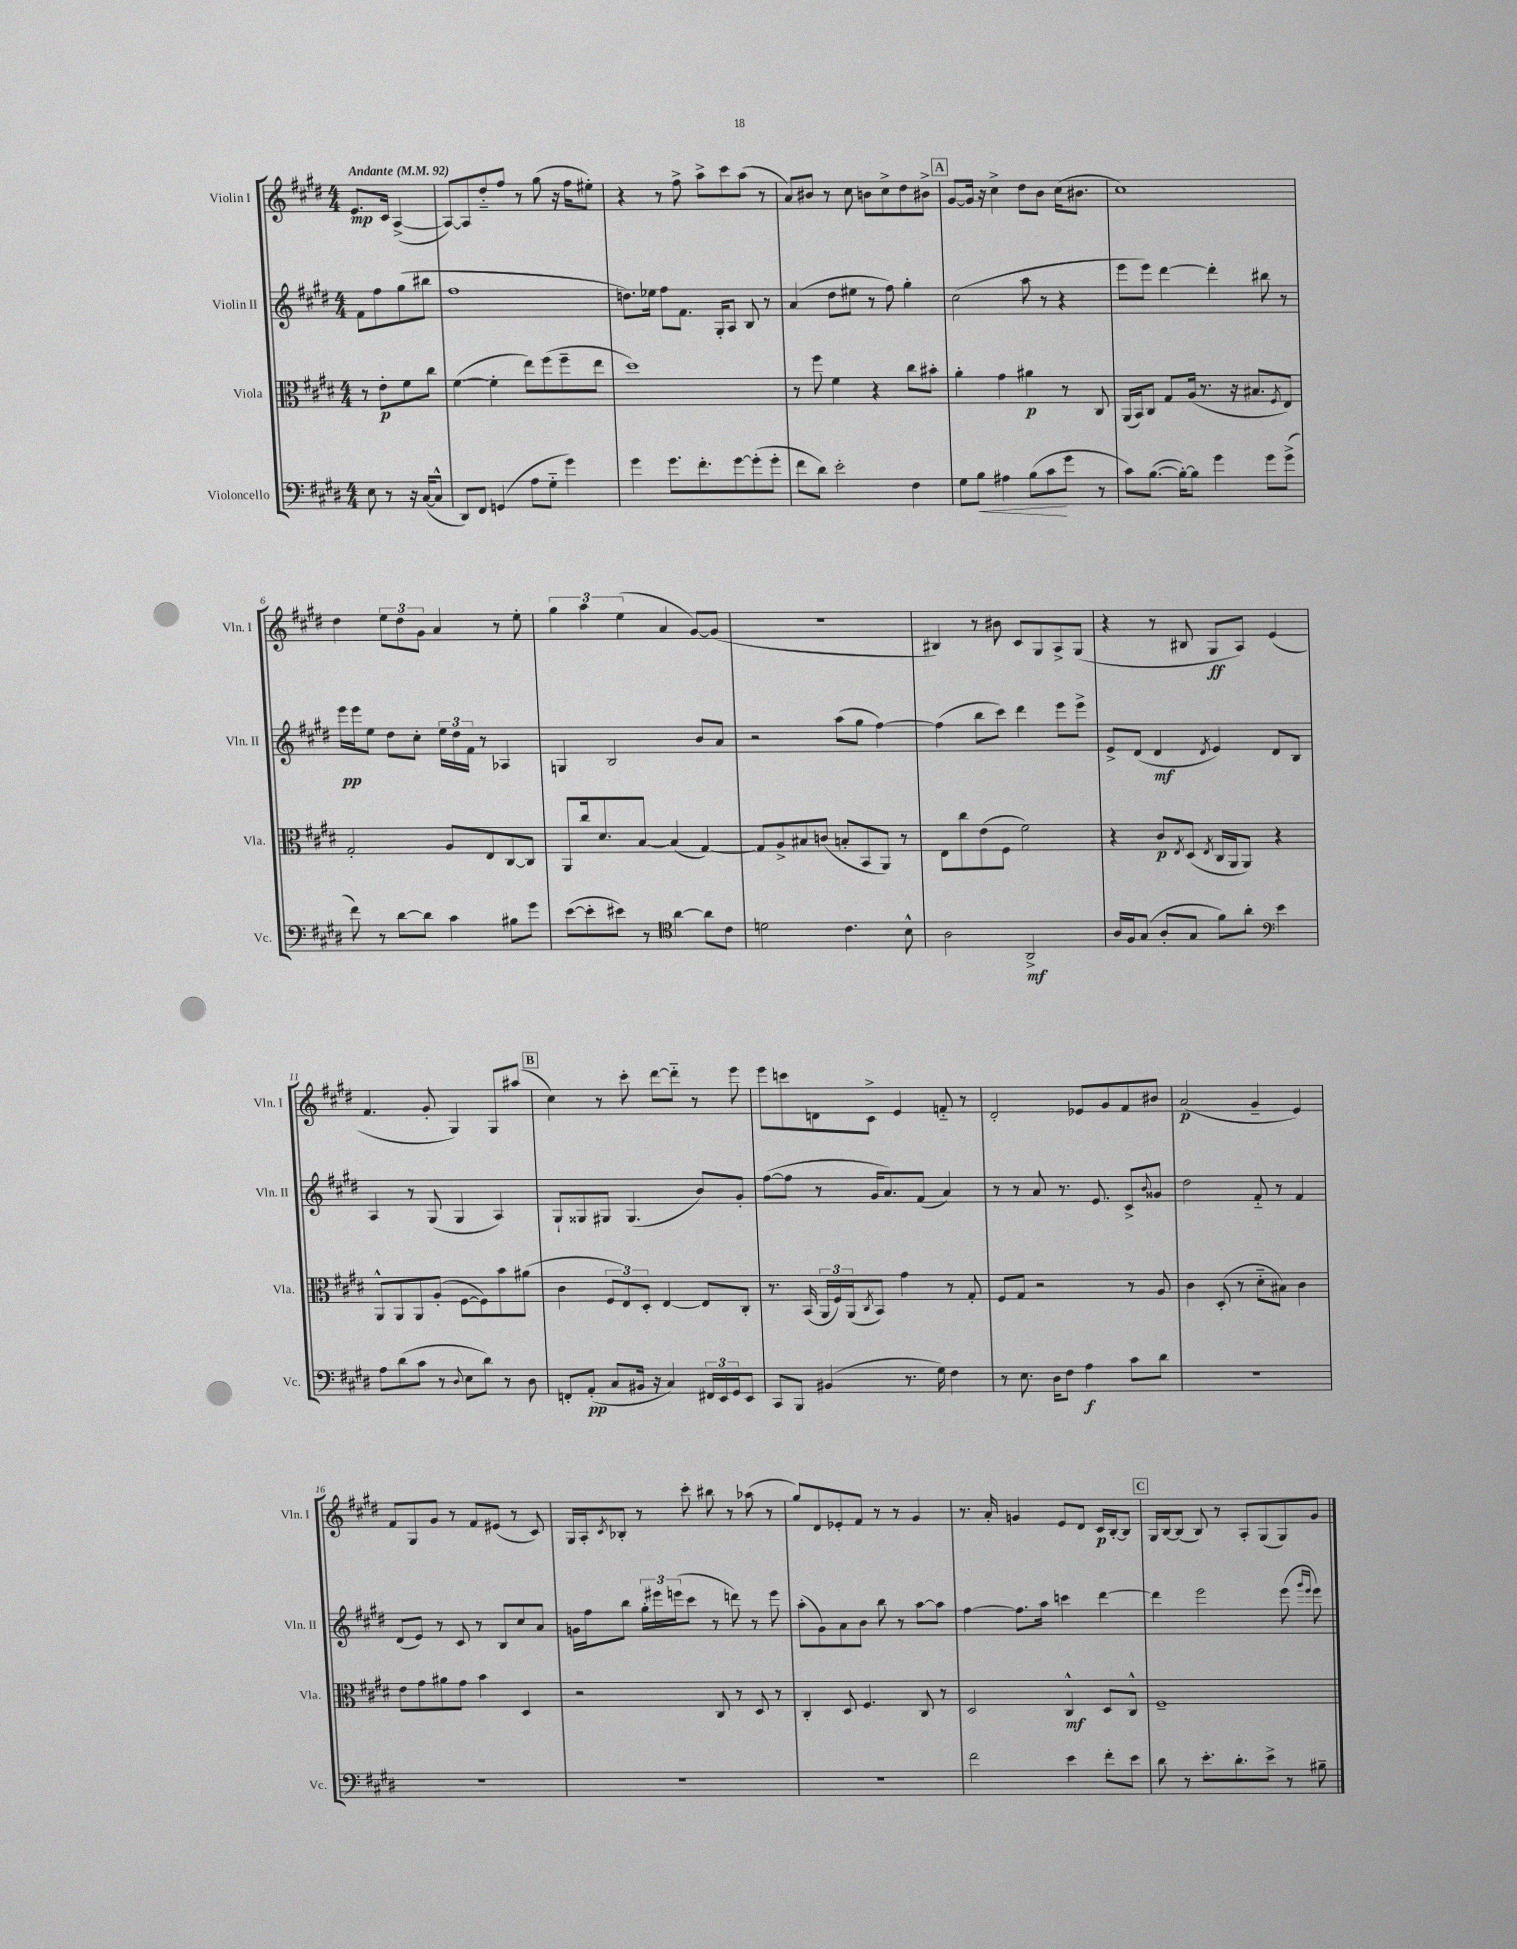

**kern	**kern	**kern	**kern
*staff4	*staff3	*staff2	*staff1
*clefF4	*clefC3	*clefG2	*clefG2
*k[f#c#g#d#]	*k[f#c#g#d#]	*k[f#c#g#d#]	*k[f#c#g#d#]
*M4/4	*M4/4	*M4/4	*M4/4
*MM92	*MM92	*MM92	*MM92
8E	8r	8f#	8.e
8r	8e'	8ff#	.
.	.	.	16c#
16r	8f#	(8gg#	([4A^
([16C#	.	.	.
8C#^^]	8cc#	8bb#	.
=	=	=	=
8DD#)	([4f#	1ff#	8A_)
8FF#	.	.	8A]
(4GG	4f#']	.	8dd#'~
.	.	.	8ff#
8A	8ee)	.	8r
8G#'~	(8ff#	.	(8gg#
4g#)	8ff#~	.	16r
.	.	.	16ff#
.	8ee	.	8ee#')
=	=	=	=
4g#	1dd#)	8.dd)	4r
.	.	16ee-	.
8.g#	.	8ff#	8r
.	.	8.f#	8ff#^
8.f#'	.	.	.
.	.	.	8aa^
.	.	16G#'	.
[8g#	.	8A	8ccc#
(8g#']	.	8B	(8aa
8g#'	.	8r	8r
=	=	=	=
8f#	8r	(4a	8a)
8d#)	8ff#	.	8b#
2e'	4f#	8dd#	8r
.	.	8ee#	8cc#
.	4r	8r	8b
.	.	8ff#)	8cc#^
4F#	8cc#	4gg#'	8dd#
.	8b#'	.	8b#^
=	=	=	=
8G#	4a'	(2cc#	[8g#
8B	.	.	16g#]
.	.	.	16r
4A#	4g#	.	4cc#^
(8B	4a#	8aa	8dd#
8c#	.	8r	8b
8g#	8r	4r	(16cc#
.	.	.	8.b#
8r	8C#	.	.
=	=	=	=
8c#)	(16AA	8eee	1cc#)
.	16BB)	.	.
([8.B	8C#	8eee)	.
.	8G#	[4ddd#	.
16B'_)	.	.	.
8B]	(16A	.	.
.	8.r	.	.
4g#	.	4ddd#']	.
.	16r	.	.
.	8.B#	.	.
8g#	.	8bb#	.
.	8qF#	.	.
(8g#^	8E)	8r	.
=	=	=	=
8f#)	2G#'	16eee	4dd#
.	.	16eee	.
8r	.	8ee	.
[8d#	.	8dd#	12ee
.	.	.	12dd#
8d#]	.	8cc#'	.
.	.	.	12g#
4c#	8A	24ee	4a
.	.	24dd#	.
.	.	24f#	.
.	8E	8r	.
8B#	[8C#	4A-	8r
8g#	8C#]	.	8ee'
=	=	=	=
([8e	8AA	4G	6gg#
8e']	16cc#	.	.
.	.	.	6aa
.	8.d#	.	.
8e#)	.	2B	.
.	.	.	(6ee
8r	[8B	.	.
*clefC4	*	*	*
[4a	(4B]	.	4a
8a]	[4G#)	8b	[8g#)
8c#	.	8a	(8g#]
=	=	=	=
2d	8G#]	2r	1r
.	8A^	.	.
.	8B#	.	.
.	(8c	.	.
4.c#	8B'	(8aa	.
.	8BB	8gg#	.
.	8AA)	[4ff#)	.
8B^^	8r	.	.
=	=	=	=
2A	8E	(4ff#]	4B#)
.	8cc#	.	.
.	(8e	8bb	8r
.	8F#	8ccc#)	8b#
2AA^	2f#)	4ddd#	8c#
.	.	.	8G#
.	.	8eee	8A^
.	.	8eee^	(8G#
=	=	=	=
16A	4r	8e^	4r
16F#	.	.	.
(8G#	.	(8d#	.
8A'	8c#	4d#	8r
.	8qE	.	.
8G#	(8D#	.	8B#
.	8qE	8qd#	.
8f#)	16C#	4e)	8G#
.	16AA	.	.
8a'	8AA)	.	8A)
*clefF4	*	*	*
4e	4r	8d#	(4e
.	.	8B	.
=	=	=	=
8A	8AA^^	4A	4.f#
(8d#	8AA	.	.
8c#	8AA	8r	.
8r	(8A'	(8G#	8g#'
8qqD#	.	.	.
8E	[8F#	4G#	4G#)
8d#)	8F#])	.	.
8r	8b	4A)	8G#
8D#	(8a#	.	(8aa#
=	=	=	=
8FF'	4c#	8G#`	4cc#)
(8AA'	.	8G##	.
8C#	12F#	8G#	8r
.	12E)	.	.
16BB#	.	(4.G#	8ccc#'
.	12D#'	.	.
16r	.	.	.
4C#)	[4E	.	[8ddd#
.	.	.	8ddd#'~]
24FF#	8E]	8b)	8r
24EE	.	.	.
24GG#	.	.	.
8EE	8C#'	8g#'	8eee
=	=	=	=
8CC#	8.r	([8ff#	8eee
8BBB	.	8ff#]	8ccc
.	(16BB	.	.
(4BB#	24AA	8r	8d
.	24F#)	.	.
.	(24AA	.	.
.	8qC#	.	.
.	8BB)	16g#	8c#^
.	.	8.a)	.
8.r	4g#	.	4e
.	.	(8f#	.
16G#)	.	.	.
4F#	8r	4a)	8f'~
.	8G#'	.	8r
=	=	=	=
8r	8F#	8r	2d#'
8.E	8G#	8r	.
.	2r	8a	.
16D#	.	.	.
8F#	.	8.r	.
4A	.	.	8e-
.	.	8.e	.
.	.	.	8g#
8c#	8r	8c#^	8f#
.	.	8qqb	.
8d#	8A	8g##	8b#
=	=	=	=
1r	4c#	2dd#	(2a
.	(8D#'	.	.
.	8r	.	.
.	8d#'~	8f#'~	4g#~
.	8B#)	8r	.
.	4c#	4f#	4e)
=	=	=	=
1r	8e	(8d#	8f#
.	8g#	8e)	8G#
.	8a#	8r	8g#
.	8g#	8c#	8r
.	4b	8r	8f#
.	.	8B	(8e#
.	4D#	8cc#	8r
.	.	8a	8c#)
=	=	=	=
1r	2r	16g	16G#
.	.	16ff#	16A'
.	.	.	8qc#
.	.	8bb	8B-'
.	.	24gg#'	8r
.	.	24eee#	.
.	.	(24eee	.
.	.	8ccc#	8ccc#'
.	8C#	8r	8bb#
.	8r	8ddd)	8r
.	8D#	8r	(8aa-
.	8r	8eee	8r
=	=	=	=
1r	4C#'	(8aa'	8gg#)
.	.	8g#)	8d#
.	8D#	8a	8e-'
.	4.F#	8b	8f#
.	.	8bb	8r
.	.	8r	8r
.	8C#	[8aa	4g#
.	8r	8aa]	.
=	=	=	=
2f#	2D#	[4ff#	8.r
.	.	.	16a'
.	.	8.ff#]	4g
.	.	16aa	.
4e	4C#^^	4ccc	8e
.	.	.	8d#
8f#'	8D#	[4ddd#	16c#
.	.	.	[16B'
8e	8C#^^	.	8B]
=	=	=	=
8d#	1F#~	4ddd#]	16G#
.	.	.	[16B
8r	.	.	(8B]
8.e'	.	2eee	8B)
.	.	.	8r
8.d#'	.	.	.
.	.	.	8A'
8e^	.	.	(8G#
8r	.	(8eee	8G#)
.	.	16qqggg#	.
.	.	16qqeee	.
8B#~	.	8eee)	8g#
==	==	==	==
*-	*-	*-	*-
